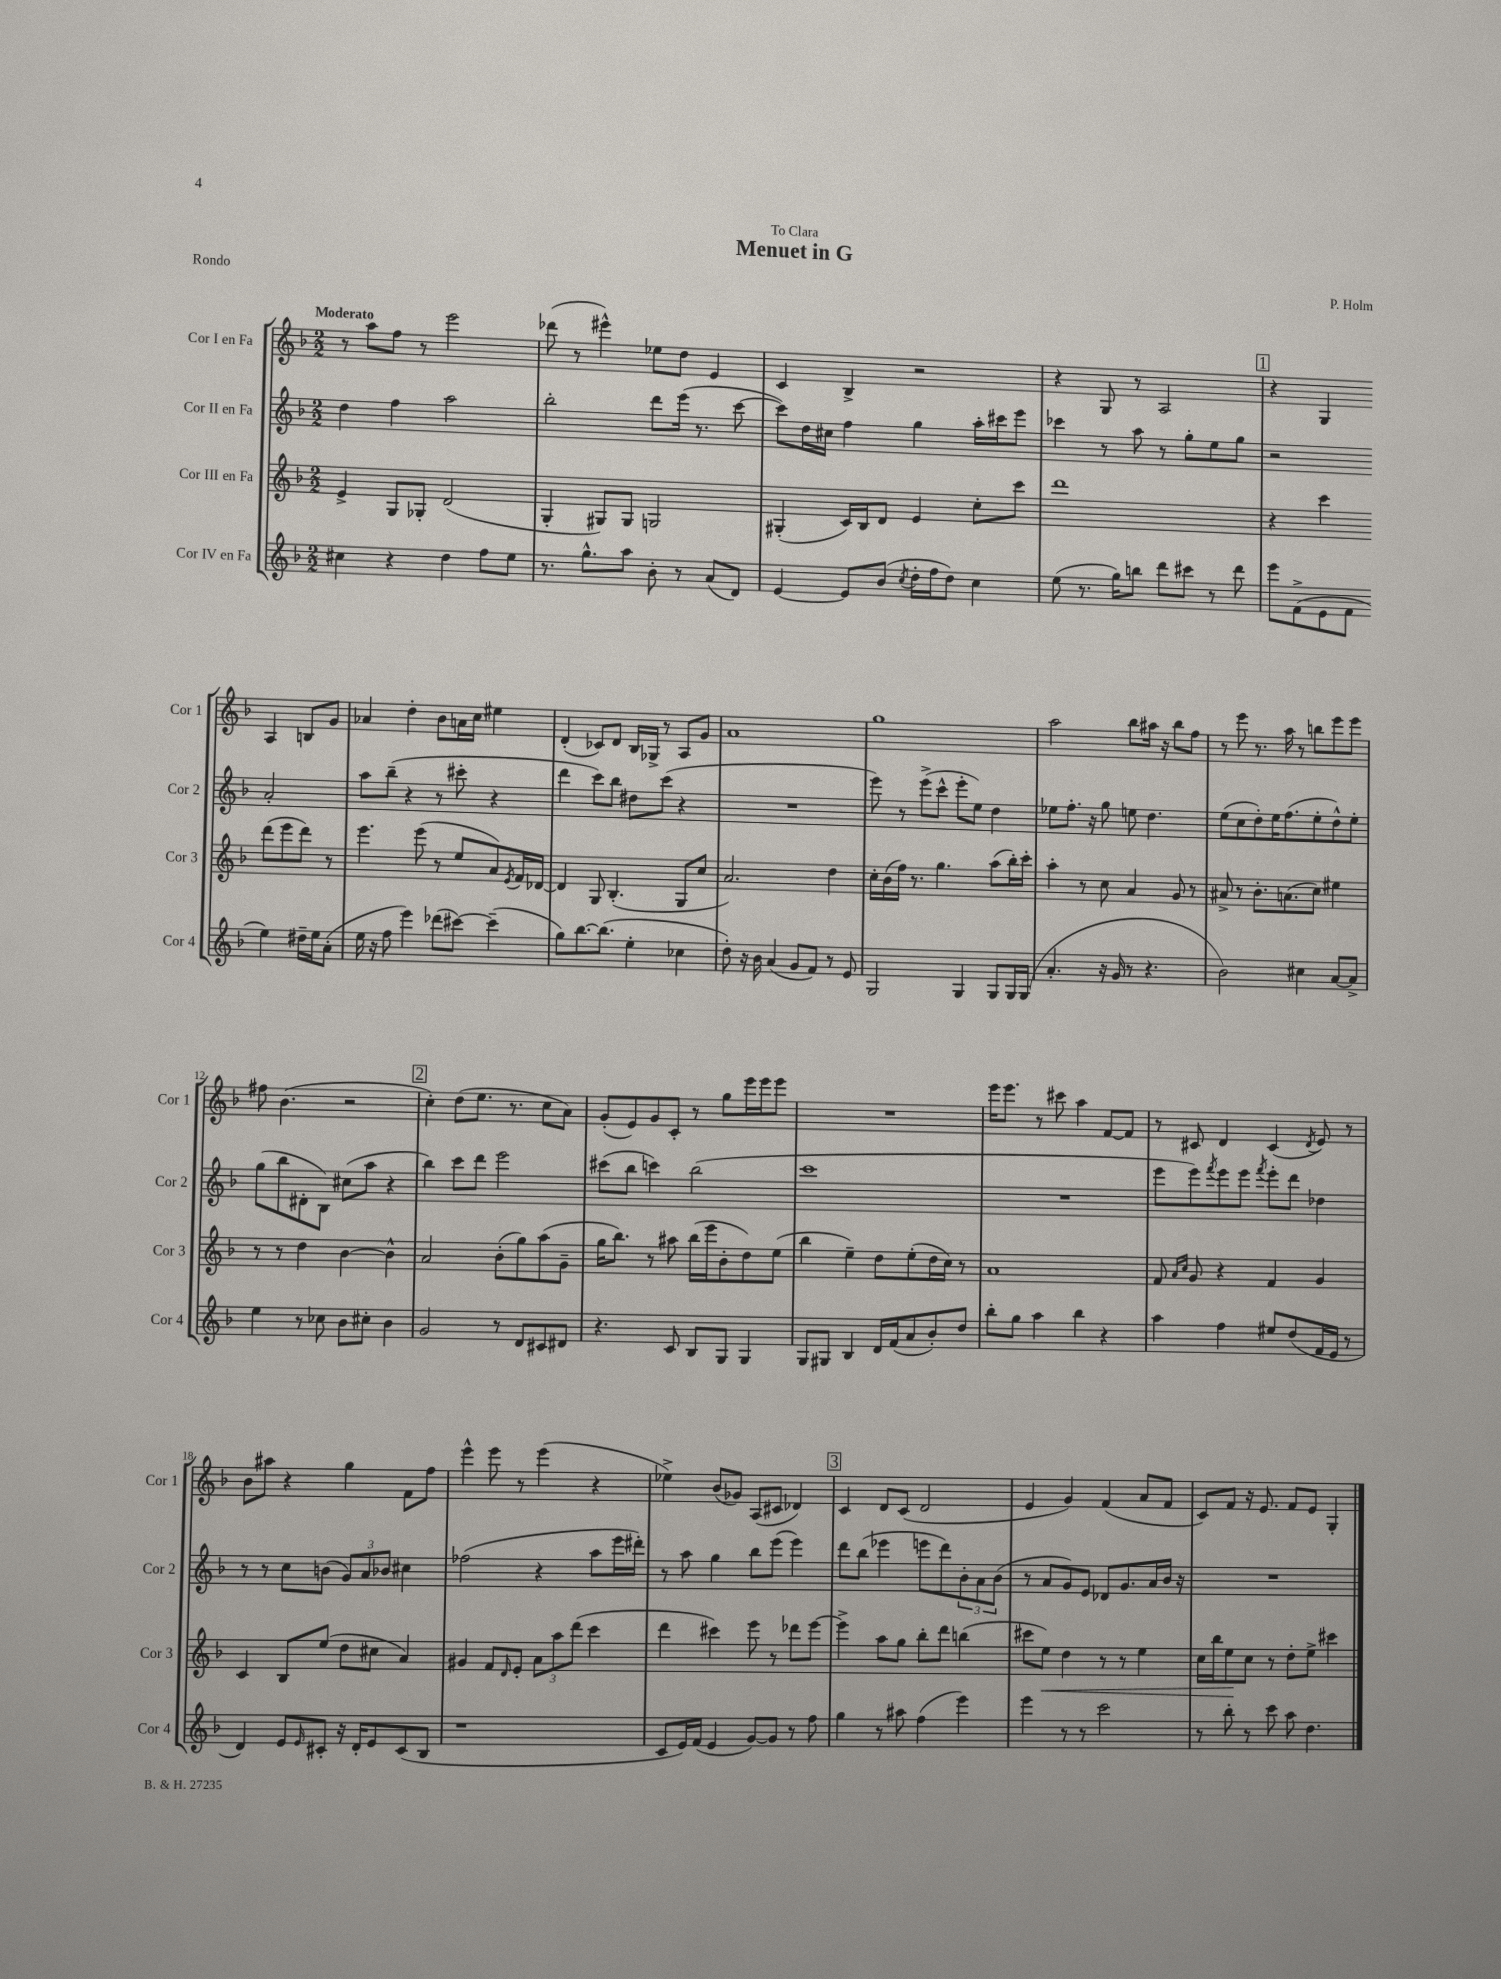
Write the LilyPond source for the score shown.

\header { title = "Menuet in G" composer = "P. Holm" dedication = "To Clara" piece = "Rondo" }
<<
\new StaffGroup <<
\new Staff = "s0" \with { instrumentName = "Cor I en Fa" shortInstrumentName = "Cor 1" } {
    \clef treble \key f \major \numericTimeSignature \time 2/2 \tempo "Moderato"
    r8 a''8 f''8 r8 e'''2 |
    des'''8( r8 eis'''4-^) ees''8 d''8 e'4 |
    c'4 bes4-> r2 |
    r4 g8 r8 a2 |
    \mark \markup { \box "1" } r4 g4 a4 b8 g'8 |
    aes'4 d''4-. bes'8 a'16 c''16 eis''4 |
    d'4-.( ces'8) d'8 bes16 ges16-> r8 a8 g'8 |
    a'1 |
    g''1 |
    a''2 bes''8 ais''16 r16 bes''8 f''8 |
    r8 e'''8 r8. a''16 r8 b''8 e'''8 e'''8 |
    fis''8 bes'4.( r2 |
    \mark \markup { \box "2" } c''4-.) d''8( e''8. r8. c''8 a'8) |
    g'8-.( e'8) g'8 c'8-. r8 g''8 e'''16 e'''16 e'''8 |
    R1 |
    e'''16 e'''8. r8 cis'''8 a''4 f'8~ f'8 |
    r8 cis'8 d'4 cis'4( \acciaccatura { d'8 } e'8) r8 |
    bes'8 ais''8 r4 g''4 f'8 f''8 |
    e'''4-^ e'''8 r8 e'''4( r4 |
    ees''4->) bes'8( ges'8) a8( cis'8 des'4) |
    \mark \markup { \box "3" } c'4 d'8 c'8( d'2 |
    e'4 g'4) f'4( a'8 f'8 |
    c'8) f'8 r16 e'8. f'8 e'8 g4-. \bar "|." |
}
\new Staff = "s1" \with { instrumentName = "Cor II en Fa" shortInstrumentName = "Cor 2" } {
    \clef treble \key f \major \numericTimeSignature \time 2/2
    d''4 f''4 a''2 |
    bes''2-. d'''8 e'''16( r8. c'''8~ |
    c'''8) d''16 cis''16 f''4 g''4 a''16-. cis'''16 e'''8 |
    ces'''4 r8 a''8 r8 g''8-. e''8 g''8 |
    \mark \markup { \box "1" } r2 a'2-. |
    a''8 bes''8--( r4 r8 cis'''8-. r4 |
    d'''4 c'''8) bes''8 dis''8 c'''8( r4 |
    R1 |
    e'''8) r8 e'''8->( c'''8-^ e'''8-. e''8) d''4 |
    ees''8 f''8.-. r16 g''8 e''8 d''4. |
    e''8( c''8 d''8-.) e''16 f''8.( e''8-. d''8-^) e''8-. |
    g''8( bes''8 dis'8-. bes8) cis''8( a''8 r4 |
    \mark \markup { \box "2" } bes''4) c'''8 d'''8 e'''2 |
    cis'''8( bes''8 c'''4) bes''2( |
    c'''1 |
    R1 |
    e'''8 e'''8) \acciaccatura { f'''8 } e'''8 e'''8 \acciaccatura { f'''8 } e'''8-. d'''8 des''4 |
    r8 r8 c''8 b'8( \tuplet 3/2 { g'8) a'8 bes'8 } cis''4 |
    fes''2( r4 a''8 e'''16 dis'''16-.) |
    r8 a''8 g''4 bes''8 e'''8( e'''4) |
    \mark \markup { \box "3" } d'''8 bes''8( ees'''4 e'''8 d'''8) \tuplet 3/2 { bes'8-. a'8 bes'8( } |
    r8 a'8 g'8) e'8 des'8 g'8. a'16 bes'16 r16 |
    R1 \bar "|." |
}
\new Staff = "s2" \with { instrumentName = "Cor III en Fa" shortInstrumentName = "Cor 3" } {
    \clef treble \key f \major \numericTimeSignature \time 2/2
    e'4-> g8 ges8-. d'2( |
    g4-. gis8) gis8 g2 |
    gis4-.( c'16) bes16 d'8 e'4 c''8-. c'''8 |
    d'''1 |
    \mark \markup { \box "1" } r4 c'''4 d'''8( e'''8 d'''8) r8 |
    e'''4. e'''8( r8 e''8 a'8) \acciaccatura { e'8 } f'16 des'16~ |
    des'4 g8 bes4.-.( g8 c''8 |
    a'2.) d''4 |
    c''16-. bes'16( f''16) r8. g''4. a''8( bes''16-.) c'''16-. |
    a''4-. r8 c''8 a'4 g'8 r8 |
    ais'8-> r8 bes'8.-. a'8.( c''8) eis''4 |
    r8 r8 d''4 bes'4~ bes'4-^ |
    \mark \markup { \box "2" } a'2 bes'8-.( g''8) a''8( g'8-- |
    g''16 bes''8.) r8 ais''8 bes''16( e'''16 bes'8-. d''8) e''8( |
    bes''4 e''4--) d''8 e''8-.( d''16 c''16) r8 |
    a'1 |
    f'8 \grace { a'16 c''16 } g'8 r4 f'4 g'4 |
    c'4 bes8 e''8( d''8 cis''8 a'4) |
    gis'4 f'8 \grace { d'16 } e'8-. \tuplet 3/2 { a'8 a''8 d'''8( } c'''4 |
    d'''4 cis'''4) e'''8 r8 des'''8 e'''8~ |
    \mark \markup { \box "3" } e'''4-> a''8 g''8 bes''8-. d'''8 b''4( |
    cis'''8 e''8\<) d''4 r8 r8 e''4 |
    c''16 bes''16 e''8\! c''8 r8 d''8-. e''8-> cis'''4 \bar "|." |
}
\new Staff = "s3" \with { instrumentName = "Cor IV en Fa" shortInstrumentName = "Cor 4" } {
    \clef treble \key f \major \numericTimeSignature \time 2/2
    cis''4 r4 d''4 f''8 e''8 |
    r8. g''8.-^ a''8 bes'8-. r8 a'8( d'8) |
    e'4~ e'8 bes'8( \acciaccatura { c''8 } d''16-. f''16 d''8) c''4 |
    e''8( r8. g''16) b''8 d'''8 cis'''8 r8 d'''8 |
    \mark \markup { \box "1" } e'''8 f'8->( e'8 f'8 e''4) dis''16-- e''16 a'8-.( |
    e''16 r16 f''8 e'''4) des'''8( cis'''8~) cis'''4--( |
    g''8) bes''8.~ bes''8.( e''4-. ces''4 |
    d''8-.) r16 bes'16 a'4( g'8 f'8) r8 e'8 |
    g2 g4 g8 g16 g16( |
    a'4.-. r16 g'16 r8 r4. |
    bes'2) cis''4 a'8~ a'8-> |
    e''4 r8 ces''8 bes'8 cis''8-. bes'4 |
    \mark \markup { \box "2" } g'2 r8 d'8 cis'8 dis'8 |
    r4. c'8 bes8 g8 g4 |
    g8 gis8 bes4 d'16 f'16( a'8 bes'8-.) d''8 |
    bes''8-. g''8 a''4 bes''4 r4 |
    a''4 f''4 eis''8 d''8( f'16 e'16 r8 |
    d'4) e'8 \grace { e'16 } cis'8-. r16 d'16-. e'8 cis'8( bes8 |
    r1 |
    c'8 e'16) f'16( e'4 g'8~) g'8 r8 f''8 |
    \mark \markup { \box "3" } g''4 r8 ais''8 f''4( e'''4) |
    e'''4 r8 r8 c'''2 |
    r8 bes''8-. r8 c'''8 a''8 d''4. \bar "|." |
}
>>
>>
